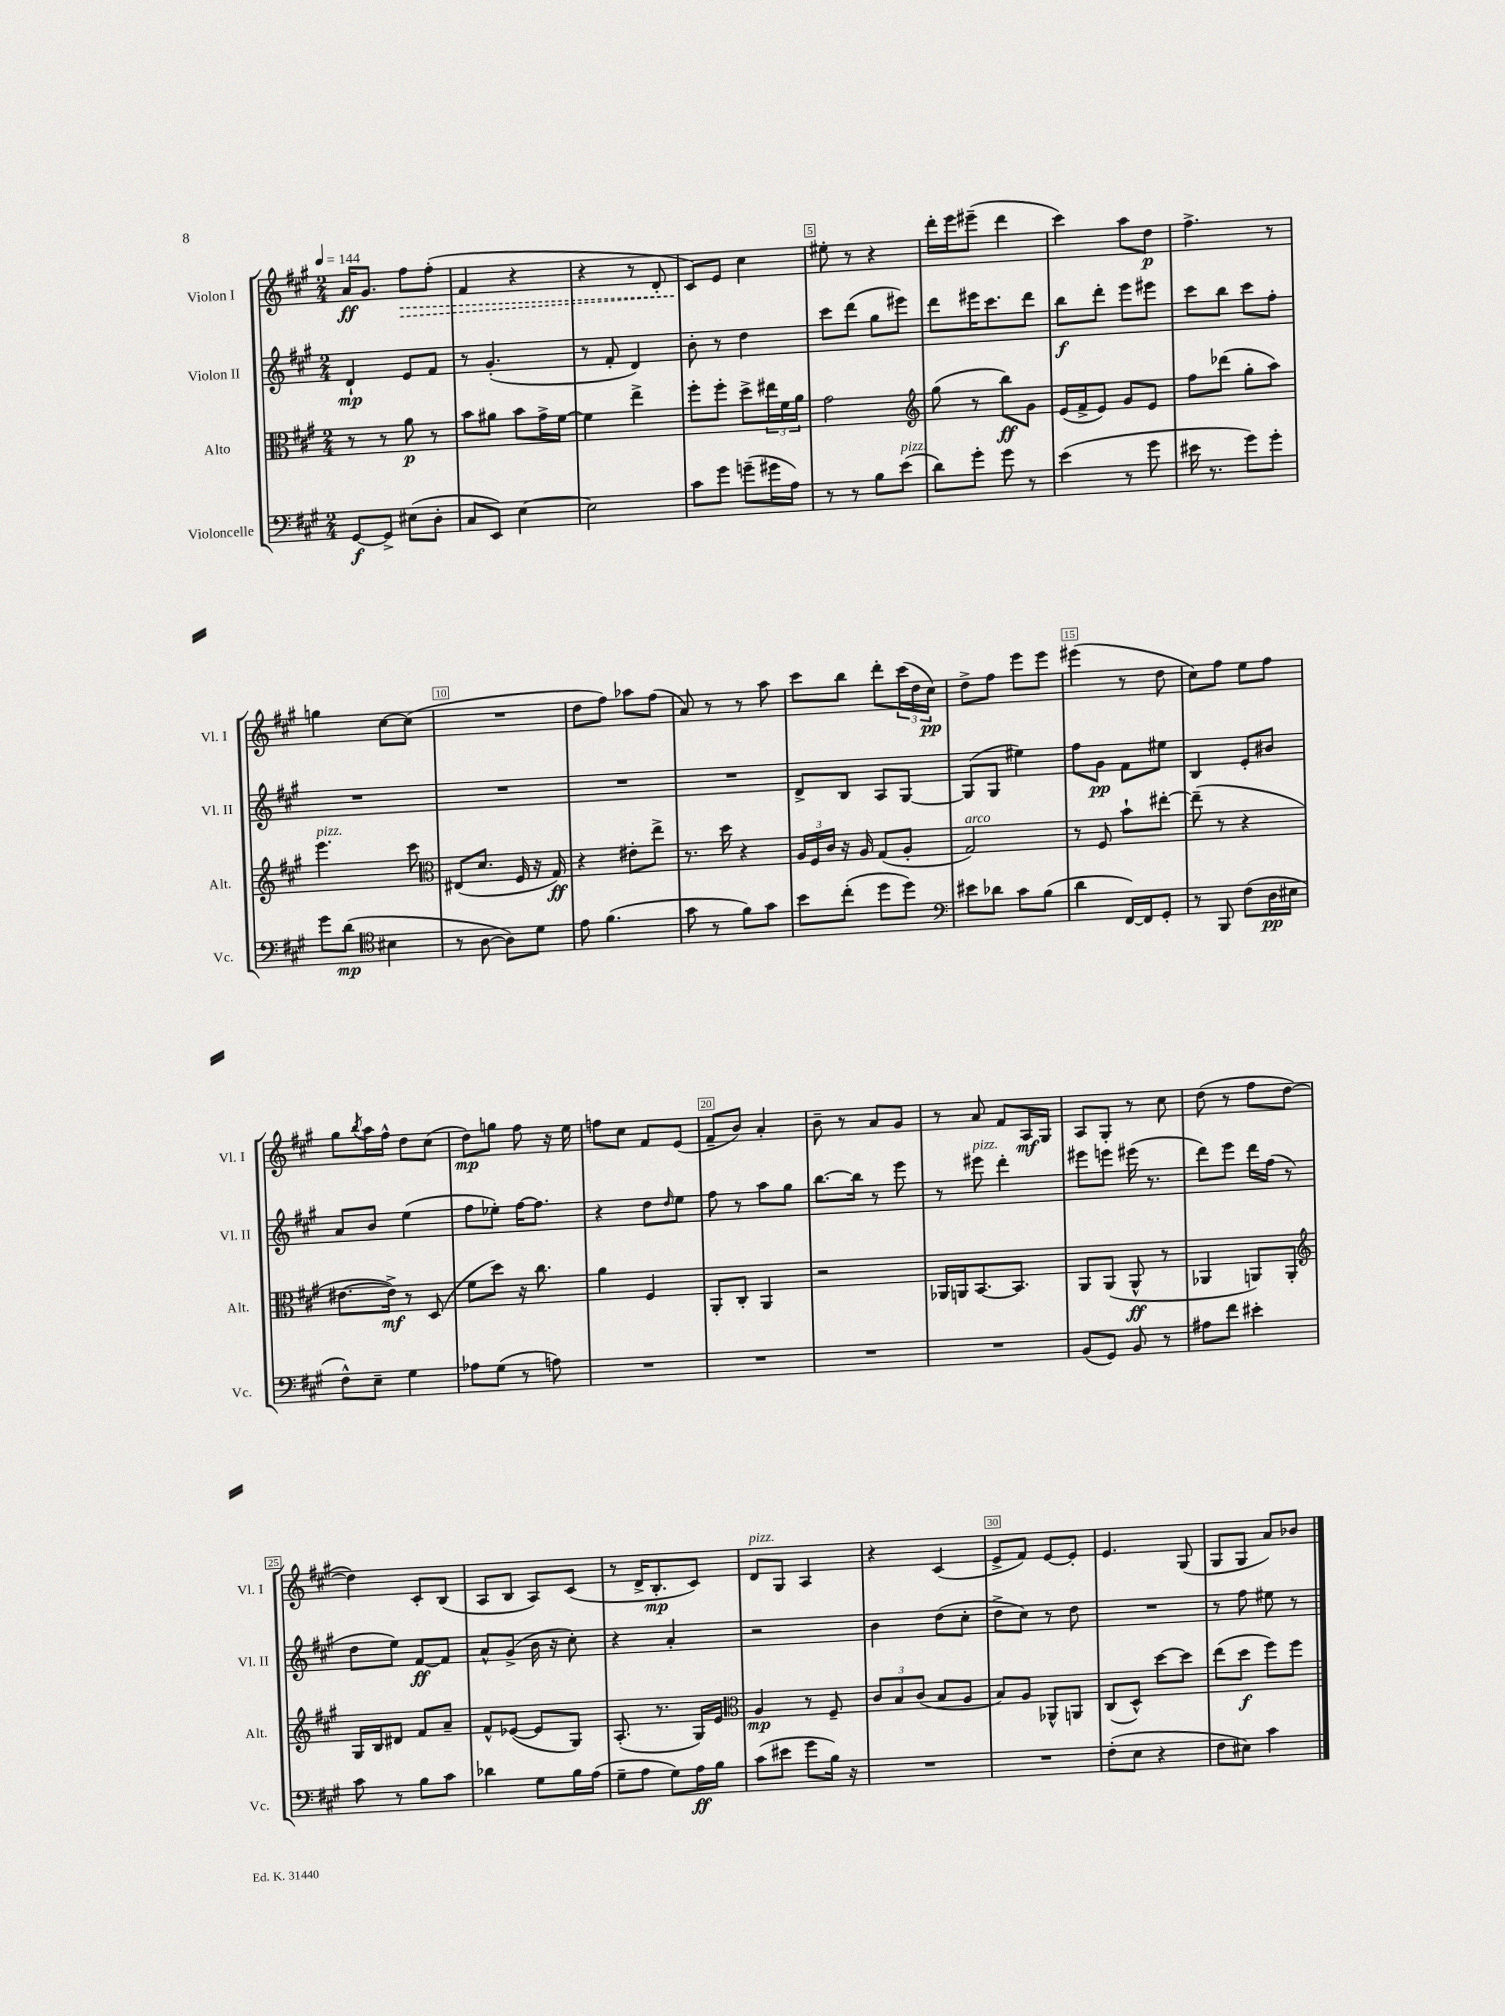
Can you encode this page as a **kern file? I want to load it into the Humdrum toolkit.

**kern	**dynam	**kern	**dynam	**kern	**dynam	**kern	**dynam
*part4	*part4	*part3	*part3	*part2	*part2	*part1	*part1
*staff4	*staff4	*staff3	*staff3	*staff2	*staff2	*staff1	*staff1
*I"Violoncelle	*	*I"Alto	*	*I"Violon II	*	*I"Violon I	*
*I'Vc.	*	*I'Alt.	*	*I'Vl. II	*	*I'Vl. I	*
*clefF4	*	*clefC3	*	*clefG2	*	*clefG2	*
*k[f#c#g#]	*	*k[f#c#g#]	*	*k[f#c#g#]	*	*k[f#c#g#]	*
*M2/4	*	*M2/4	*	*M2/4	*	*M2/4	*
*MM144	*	*MM144	*	*MM144	*	*MM144	*
=1	=1	=1	=1	=1	=1	=1	=1
[8GG#/L	f	8r	.	4d`/	mp	16a/KL	ff
.	.	.	.	.	.	8.g#/J	.
8GG#^/J]	.	8r	.	.	.	.	.
!	!	!	!	!	!	!	!LO:HP:b
(8E#X\L	.	8a\	p	8e/L	.	8ff#\L	>
8D'\J	.	8r	.	8f#/J	.	(8ff#'\J	.
=2	=2	=2	=2	=2	=2	=2	=2
8C#/L	.	8b\L	.	8r	.	4f#/	.
8EE/J)	.	8a#X\J	.	(4.g#'/	.	.	.
[4E\	.	8b\L	.	.	.	4r	.
.	.	16g#^\L	.	.	.	.	.
.	.	[16f#\JJ	.	.	.	.	.
=3	=3	=3	=3	=3	=3	=3	=3
2E\]	.	4f#\]	.	8r	.	4r	.
.	.	.	.	8f#'/	.	.	.
.	.	4ee^\	.	4d/)	.	8r	.
.	.	.	.	.	.	8d'/	.
=4	=4	=4	=4	=4	=4	=4	=4
8c#\L	.	8ff#'\L	.	8b'\	.	8c#/L)	.
8g#\J	.	8ff#'\J	.	8r	.	8e/J	]
(8gn~\L	.	8dd^\L	.	4dd\	.	4cc#\	.
16g#X\L	.	24ee#X\L	.	.	.	.	.
.	.	24f#\	.	.	.	.	.
16A\JJ)	.	.	.	.	.	.	.
.	.	24a\JJ	.	.	.	.	.
=5	=5	=5	=5	=5	=5	=5	=5
8r	.	2g#\	.	8ccc#\L	.	8ee#X'\	.
8r	.	.	.	(8ddd\J	.	8r	.
8B\L	.	.	.	8gg#\L	.	4r	.
!LO:TX:a:i:t=pizz.	!	!	!	!	!	!	!
(8e\J	.	.	.	8eee#X\J)	.	.	.
=6	=6	=6	=6	=6	=6	=6	=6
*	*	*clefG2	*	*	*	*	*
8d\L)	.	(8gg#\	.	8ddd\L	.	16ddd'\LL	.
.	.	.	.	.	.	16eee\J	.
8g#'\J	.	8r	.	16eee#X\K	.	(8eee#X~\J	.
.	.	.	.	8.ccc#\	.	.	.
8g#\	.	8bb\L)	ff	.	.	4ddd\	.
8r	.	8g#\J	.	8ddd\J	.	.	.
=7	=7	=7	=7	=7	=7	=7	=7
(4e\	.	(16e/LL	.	8bb\L	f	4ccc#\)	.
.	.	16f#^/J	.	.	.	.	.
.	.	8e/J)	.	8ddd'\J	.	.	.
8r	.	8g#/L	.	8eee\L	.	8aa\L	.
8g#\	.	8e/J	.	8eee#X\J	.	8dd\J	p
=8	=8	=8	=8	=8	=8	=8	=8
16e#X\	.	8ff#\L	.	8ccc#\L	.	4.ff#^\	.
8.r	.	.	.	.	.	.	.
.	.	(8ddd-X\J	.	8bb\J	.	.	.
8g#\L)	.	8gg#'\L	.	8ccc#\L	.	.	.
8g#'\J	.	8aa\J)	.	8ff#'\J	.	8r	.
!!LO:LB:g=z
=9	=9	=9	=9	=9	=9	=9	=9
!	!	!LO:TX:a:i:t=pizz.	!	!	!	!	!
8g#\L	.	4.eee\	.	2r	.	4ggn\	.
(8d\J	mp	.	.	.	.	.	.
*clefC4	*	*	*	*	*	*	*
4B#X\	.	.	.	.	.	[8cc#\L	.
.	.	8ccc#\	.	.	.	(8cc#\J]	.
=10	=10	=10	=10	=10	=10	=10	=10
*	*	*clefC3	*	*	*	*	*
8r	.	(8E#X/L	.	2r	.	2r	.
[8A\	.	8.d/J	.	.	.	.	.
8A\L])	.	.	.	.	.	.	.
.	.	16F#/	.	.	.	.	.
8d\J	.	16r	.	.	.	.	.
.	.	16G#/)	ff	.	.	.	.
=11	=11	=11	=11	=11	=11	=11	=11
8e\	.	4r	.	2r	.	8dd\L	.
(4.f#\	.	.	.	.	.	8ff#\J)	.
.	.	8e#X'\L	.	.	.	8aa-X\L	.
.	.	8ee^\J	.	.	.	(8ff#\J	.
=12	=12	=12	=12	=12	=12	=12	=12
8g#\	.	8.r	.	2r	.	8a/)	.
8r	.	.	.	.	.	8r	.
.	.	16dd\	.	.	.	.	.
8f#\L)	.	4r	.	.	.	8r	.
8g#\J	.	.	.	.	.	8aa\	.
=13	=13	=13	=13	=13	=13	=13	=13
8b\L	.	24A/LL	.	8d^/L	.	8ccc#\L	.
.	.	24F#/	.	.	.	.	.
.	.	24c#/JJ	.	.	.	.	.
(8cc#'\J	.	16r	.	8B/J	.	8bb\J	.
.	.	16A/	.	.	.	.	.
8dd\L	.	(8G#/L	.	8A/L	.	8ddd'\L	.
8dd\J)	.	8A'/J	.	[8G#/J	.	(24ccc#\L	.
.	.	.	.	.	.	24dd\	.
.	.	.	.	.	.	24cc#\JJ)	pp
=14	=14	=14	=14	=14	=14	=14	=14
*clefF4	*	*	*	*	*	*	*
!	!	!LO:TX:a:i:t=arco	!	!	!	!	!
8e#X\L	.	2G#/)	.	(8G#/L]	.	8dd^\L	.
8d-X\J	.	.	.	8G#/J	.	8ff#\J	.
8c#\L	.	.	.	4ee#X\)	.	8eee\L	.
(8B\J	.	.	.	.	.	8eee\J	.
=15	=15	=15	=15	=15	=15	=15	=15
4d\	.	8r	.	8ff#\L	.	(4eee#X\	.
.	.	8F#/	.	8g#\J	pp	.	.
[16FF#/LL)	.	8b`\L	.	8f#\L	.	8r	.
16FF#/J]	.	.	.	.	.	.	.
8GG#'/J	.	[8ee#X'\J	.	8ee#X\J	.	8dd\	.
=16	=16	=16	=16	=16	=16	=16	=16
8r	.	(8ee#~\]	.	4B/	.	8cc#\L)	.
8BBB/	.	8r	.	.	.	8ff#\J	.
(8F#\L	.	4r	.	8e'/L	.	8ee\L	.
16D\L	pp	.	.	8b#X/J	.	8ff#\J	.
16E#X\JJ	.	.	.	.	.	.	.
!!LO:LB:g=z
=17	=17	=17	=17	=17	=17	=17	=17
8F#^^\L)	.	[8.e#X\L	.	8a/L	.	8gg#\L	.
.	.	.	.	.	.	8qbb/	.
8E~\J	.	.	.	8b/J	.	16aa\L	.
.	.	16e#^\Jk])	mf	.	.	16ff#^^\JJ	.
4G#\	.	8r	.	(4ee\	.	8dd\L	.
.	.	(8D/	.	.	.	(8cc#\J	.
=18	=18	=18	=18	=18	=18	=18	=18
8A-X\L	.	8f#\L	.	8ff#\L	.	8dd\L)	mp
(8G#\J	.	8dd\J)	.	8ee-X'\J)	.	8ggn\J	.
8r	.	16r	.	[16ff#\KL	.	8ff#\	.
.	.	8.cc#\	.	8.ff#\J]	.	.	.
8An\)	.	.	.	.	.	16r	.
.	.	.	.	.	.	16ee\	.
=19	=19	=19	=19	=19	=19	=19	=19
2r	.	4a\	.	4r	.	8ffn\L	.
.	.	.	.	.	.	8cc#\J	.
.	.	4F#/	.	8dd\L	.	8f#/L	.
.	.	.	.	16qqdd/	.	.	.
.	.	.	.	8ee\J	.	(8e/J	.
=20	=20	=20	=20	=20	=20	=20	=20
2r	.	8AA'/L	.	8ff#\	.	8f#~/L	.
.	.	8C#'/J	.	8r	.	8b/J)	.
.	.	4AA/	.	8aa\L	.	4a'/	.
.	.	.	.	8gg#\J	.	.	.
=21	=21	=21	=21	=21	=21	=21	=21
2r	.	2r	.	[8.bb\L	.	8b~\	.
.	.	.	.	.	.	8r	.
.	.	.	.	16bb\Jk]	.	.	.
.	.	.	.	8r	.	8a/L	.
.	.	.	.	8eee\	.	8g#/J	.
=22	=22	=22	=22	=22	=22	=22	=22
2r	.	16AA-X/LL	.	8r	.	8r	.
.	.	16AAn/J	.	.	.	.	.
!	!	!	!	!LO:TX:a:i:t=pizz.	!	!	!
.	.	[8.BB/	.	8eee#X\	.	8a/	.
.	.	.	.	4ddd'\	.	8f#/L	.
.	.	8.BB/J]	.	.	.	.	.
.	.	.	.	.	.	16A/L	mf
.	.	.	.	.	.	16G#/JJ	.
=23	=23	=23	=23	=23	=23	=23	=23
(8BB/L	.	8AA/L	.	8eee#X\L	.	8A/L	.
8GG#/J)	.	(8AA/J	.	8eeen\J	.	8G#'/J	.
8BB/	.	8AA^^/	ff	(16eee#X\	.	8r	.
.	.	.	.	8.r	.	.	.
8r	.	8r	.	.	.	8cc#\	.
=24	=24	=24	=24	=24	=24	=24	=24
8A#X\L	.	4AA-X/	.	8ddd\L)	.	(8dd\	.
8f#\J	.	.	.	8eee\J	.	8r	.
4e#X'\	.	8AAn/L)	.	16ddd\LL	.	8ff#\L	.
.	.	.	.	(16ff#\JJ	.	.	.
.	.	8AA'/J	.	8r	.	[8dd\J	.
!!LO:LB:g=z
=25	=25	=25	=25	=25	=25	=25	=25
*	*	*clefG2	*	*	*	*	*
8c#\	.	16G#/LL	.	8dd\L	.	4dd\])	.
.	.	16B/J	.	.	.	.	.
8r	.	8d#X/J	.	8ee\J)	.	.	.
8B\L	.	8f#/L	.	[8f#/L	ff	8c#'/L	.
8c#\J	.	8a~/J	.	8f#/J]	.	(8B/J	.
=26	=26	=26	=26	=26	=26	=26	=26
4d-X\	.	8f#^^/L	.	8a^^/L	.	8A/L	.
.	.	([8e-X/J	.	(8g#^/J	.	8B/J	.
8G#\L	.	8e-/L]	.	16b\	.	8A/L)	.
.	.	.	.	16r	.	.	.
16B\L	.	8G#/J)	.	8cc#'\)	.	(8c#/J	.
(16A\JJ	.	.	.	.	.	.	.
=27	=27	=27	=27	=27	=27	=27	=27
8G#~\L	.	(8.A'/	.	4r	.	8r	.
8A\J	.	.	.	.	.	16d^/KL	.
.	.	8.r	.	.	.	8.B'/	mp
8G#\L)	.	.	.	4a'/	.	.	.
16A\L	ff	16G#/LL)	.	.	.	8c#/J)	.
16B\JJ	.	16e/JJ	.	.	.	.	.
=28	=28	=28	=28	=28	=28	=28	=28
*	*	*clefC3	*	*	*	*	*
!	!	!	!	!	!	!LO:TX:a:i:t=pizz.	!
(8c#\L	.	4A/	mp	2r	.	8d/L	.
8e#X\J	.	.	.	.	.	8G#/J	.
8g#\L	.	8r	.	.	.	4A/	.
16B\Jk)	.	8F#~/	.	.	.	.	.
16r	.	.	.	.	.	.	.
=29	=29	=29	=29	=29	=29	=29	=29
2r	.	12c#/L	.	4b\	.	4r	.
.	.	12B/	.	.	.	.	.
.	.	(12c#/J	.	.	.	.	.
.	.	8B/L	.	(8dd\L	.	(4c#/	.
.	.	8A/J	.	8cc#'\J	.	.	.
=30	=30	=30	=30	=30	=30	=30	=30
2r	.	8B/L)	.	8dd^\L	.	8e^/L	.
.	.	8A/J	.	8cc#\J)	.	8f#/J)	.
.	.	8AA-X^^/L	.	8r	.	[8e/L	.
.	.	8AAn/J	.	8dd\	.	8e'/J]	.
=31	=31	=31	=31	=31	=31	=31	=31
(8F#'\L	.	(8C#/L	.	2r	.	4.e/	.
8E\J	.	8D^^/J)	.	.	.	.	.
4r	.	[8dd\L	.	.	.	.	.
.	.	8dd\J]	.	.	.	(8G#/	.
=32	=32	=32	=32	=32	=32	=32	=32
8F#\L	.	(8ee\L	.	8r	.	8G#/L	.
8E#X\J)	.	8dd\J	f	8ff#\	.	8G#/J	.
4c#\	.	8ff#\L)	.	8ee#X\	.	8a/L)	.
.	.	8ff#\J	.	8r	.	8b-X/J	.
==	==	==	==	==	==	==	==
*-	*-	*-	*-	*-	*-	*-	*-
